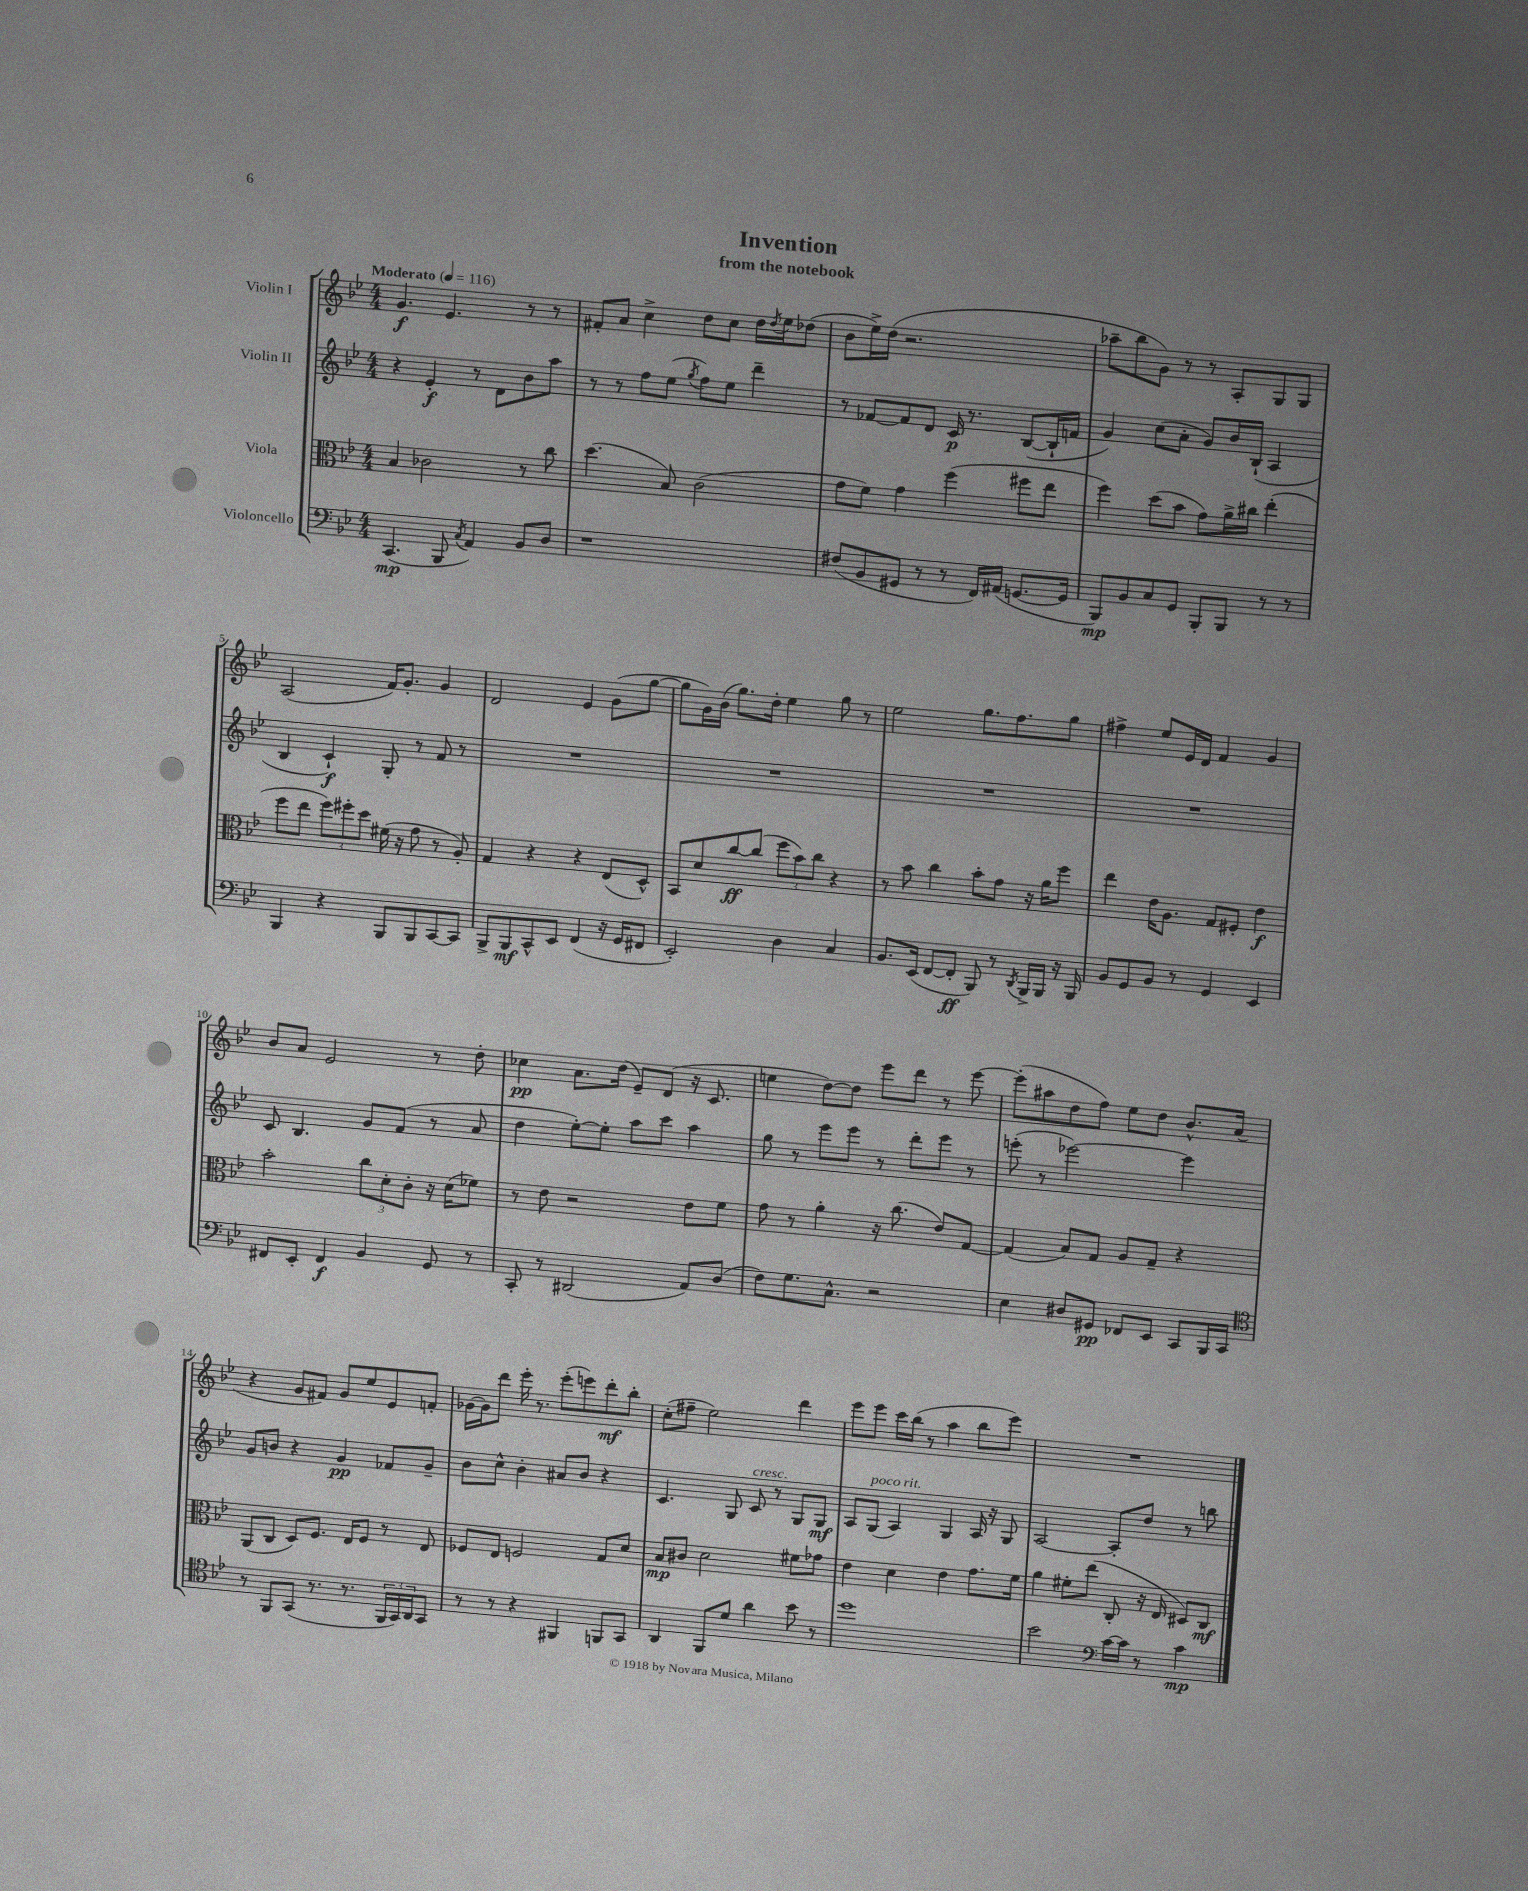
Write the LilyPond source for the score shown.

\header { title = "Invention" subtitle = "from the notebook" }
<<
\new StaffGroup <<
\new Staff = "s0" \with { instrumentName = "Violin I" } {
    \clef treble \key bes \major \numericTimeSignature \time 4/4 \tempo "Moderato" 4 = 116
    g'4.\f ees'4. r8 r8 |
    fis'8-. a'8 c''4-> d''8 c''8 d''16 \acciaccatura { d''8 } ees''16 des''8( |
    bes'8 ees''16->) d''16( r2. |
    aes''8-- bes''8 g'8) r8 r8 a8-. g8 g8 |
    a2( f'16) g'8.-. g'4 |
    d'2 ees'4 g'8( g''8~ |
    g''8 g'16) bes'16( g''8.) d''16-. ees''4 g''8 r8 |
    ees''2 g''8. f''8. g''8 |
    fis''4-> ees''8 ees'16 d'16 f'4 g'4 |
    bes'8 a'8 ees'2 r8 d''8-. |
    ces''4\pp a'8. d''16( ees'8--) d'8( r16 c'8. |
    e''4 d''8~) d''8 ees'''8 d'''8 r8 ees'''8~ |
    ees'''8-.( ais''8 d''8 f''8) ees''8 d''8 bes'8.-^ a'16( |
    r4 g'8 fis'8) g'8 ees''8 ees'8 f'8-. |
    ges'16~ ges'16 d'''8 ees'''16-. r8. ees'''8-.( e'''8) d'''8-.\mf bes''8-. |
    c''8-.( fis''8-- ees''2) d'''4 |
    ees'''8 ees'''8 c'''16 bes''16( r8 a''4 bes''8 ees'''8) |
    R1 \bar "|." |
}
\new Staff = "s1" \with { instrumentName = "Violin II" } {
    \clef treble \key bes \major \numericTimeSignature \time 4/4
    r4 ees'4-.\f r8 d'8 bes'8 a''8 |
    r8 r8 f''8 ees''8( \acciaccatura { g''8 } f''8) ees''8 d'''4-- |
    r8 fes'8~ fes'8 d'8 c'16\p r8. bes8~( bes16-! f'16 |
    g'4) c''8( a'8-. g'8) bes'16 bes16-!( a4 |
    bes4 c'4-!\f) g8-. r8 f'8 r8 |
    R1 |
    R1 |
    R1 |
    R1 |
    c'8 bes4. g'8 f'8( r8 a'8 |
    d''4 ees''8~-.) ees''8-. a''8 c'''8 a''4 |
    g''8 r8 ees'''8 ees'''8 r8 d'''8-. ees'''8 r8 |
    e'''8-.( r8 ees'''2~) ees'''4 |
    g'8 b'8 r4 g'4\pp fes'8 g'8-- |
    bes'8 c''8-^ bes'4-. ais'8 bes'8 r4 |
    c'4. g8 c'8^\markup { \italic "cresc." } r8 g8 g8\mf |
    a8 g8^\markup { \italic "poco rit." }( a4) g4 a16 r16 g8 |
    a2~ a8-. d''8 r8 b''8 \bar "|." |
}
\new Staff = "s2" \with { instrumentName = "Viola" } {
    \clef alto \key bes \major \numericTimeSignature \time 4/4
    bes4 ces'2 r8 c''8 |
    d''4.( bes8) c'2( |
    g'8 f'8) g'4 f''4( fis''8 ees''8 |
    f''4) d''8( bes'8 g'8) a'16-> cis''16 ees''4-.( |
    f''8 ees''8 \tuplet 3/2 { f''8) fis''8-. d''8 } fis'16( r16 g'8 r8 a8-.) |
    g4 r4 r4 ees8( d8-^) |
    bes,8 d'8 c''8~\ff c''8( \tuplet 3/2 { f''8 bes'8) c''8 } r4 |
    r8 bes'8 c''4 bes'8-. g'8 r16 a'16 f''8 |
    ees''4 ees'16 a8. g8 fis8-. ees'4\f |
    bes'2-. \tuplet 3/2 { c''8 d'8-. c'8-. } r16 d'16( fes'8) |
    r8 ees'8 r2 ees'8 f'8 |
    g'8 r8 a'4-. r16 c''8.( ees'8) g8~ |
    g4( bes8) g8 a8 g8-- r4 |
    a,8( c8 d8) f8. ees16 f8 r8 ees8 |
    fes8 ees8 f2 g8 d'8 |
    bes8\mp cis'8 d'2 fis'8 ges'8 |
    ees'4 d'4 ees'4 g'8. f'16 |
    a'4 fis'8-. ees''8( c8-. r16 ees16 dis8) c8\mf \bar "|." |
}
\new Staff = "s3" \with { instrumentName = "Violoncello" } {
    \clef bass \key bes \major \numericTimeSignature \time 4/4
    c,4.\mp( bes,,8 \acciaccatura { c8 } a,4) bes,8 d8 |
    r1 |
    fis8( bes,8 gis,8 r8 r8 f,16) ais,16( g,8.~ g,16 |
    bes,,8\mp) bes,8 c8 g,8 bes,,8-. bes,,8 r8 r8 |
    bes,,4 r4 bes,,8 bes,,8 c,8~ c,8 |
    bes,,8-> bes,,8\mf c,8-^ ees,8 f,4( r16 g,16 fis,8 |
    ees,2-.) d4 c4 |
    bes,8. ees,16( f,8~ f,8-.\ff bes,,8) r8 \acciaccatura { d,8 } bes,,16-> bes,,16 r16 bes,,16 |
    bes,8 g,8 bes,8 r8 g,4 ees,4 |
    fis,8 ees,8-. fis,4\f bes,4 g,8 r8 |
    c,8-. r8 dis,2( a,8) d8( |
    f8) g8. c8.-^ r2 |
    ees4 dis8 gis,8\pp fes,8 ees,8 c,8 bes,,16 c,16 |
    \clef tenor r8 f,8 g,8( r8. r8. \tuplet 3/2 { f,16 g,16) a,16 } g,8 |
    r8 r8 r4 fis,4 f,8 g,8 |
    a,4 f,8 d'8 a'4 bes'8 r8 |
    d''1 |
    bes'2 \clef bass c'16~ c'16 r8 c'4\mp \bar "|." |
}
>>
>>
